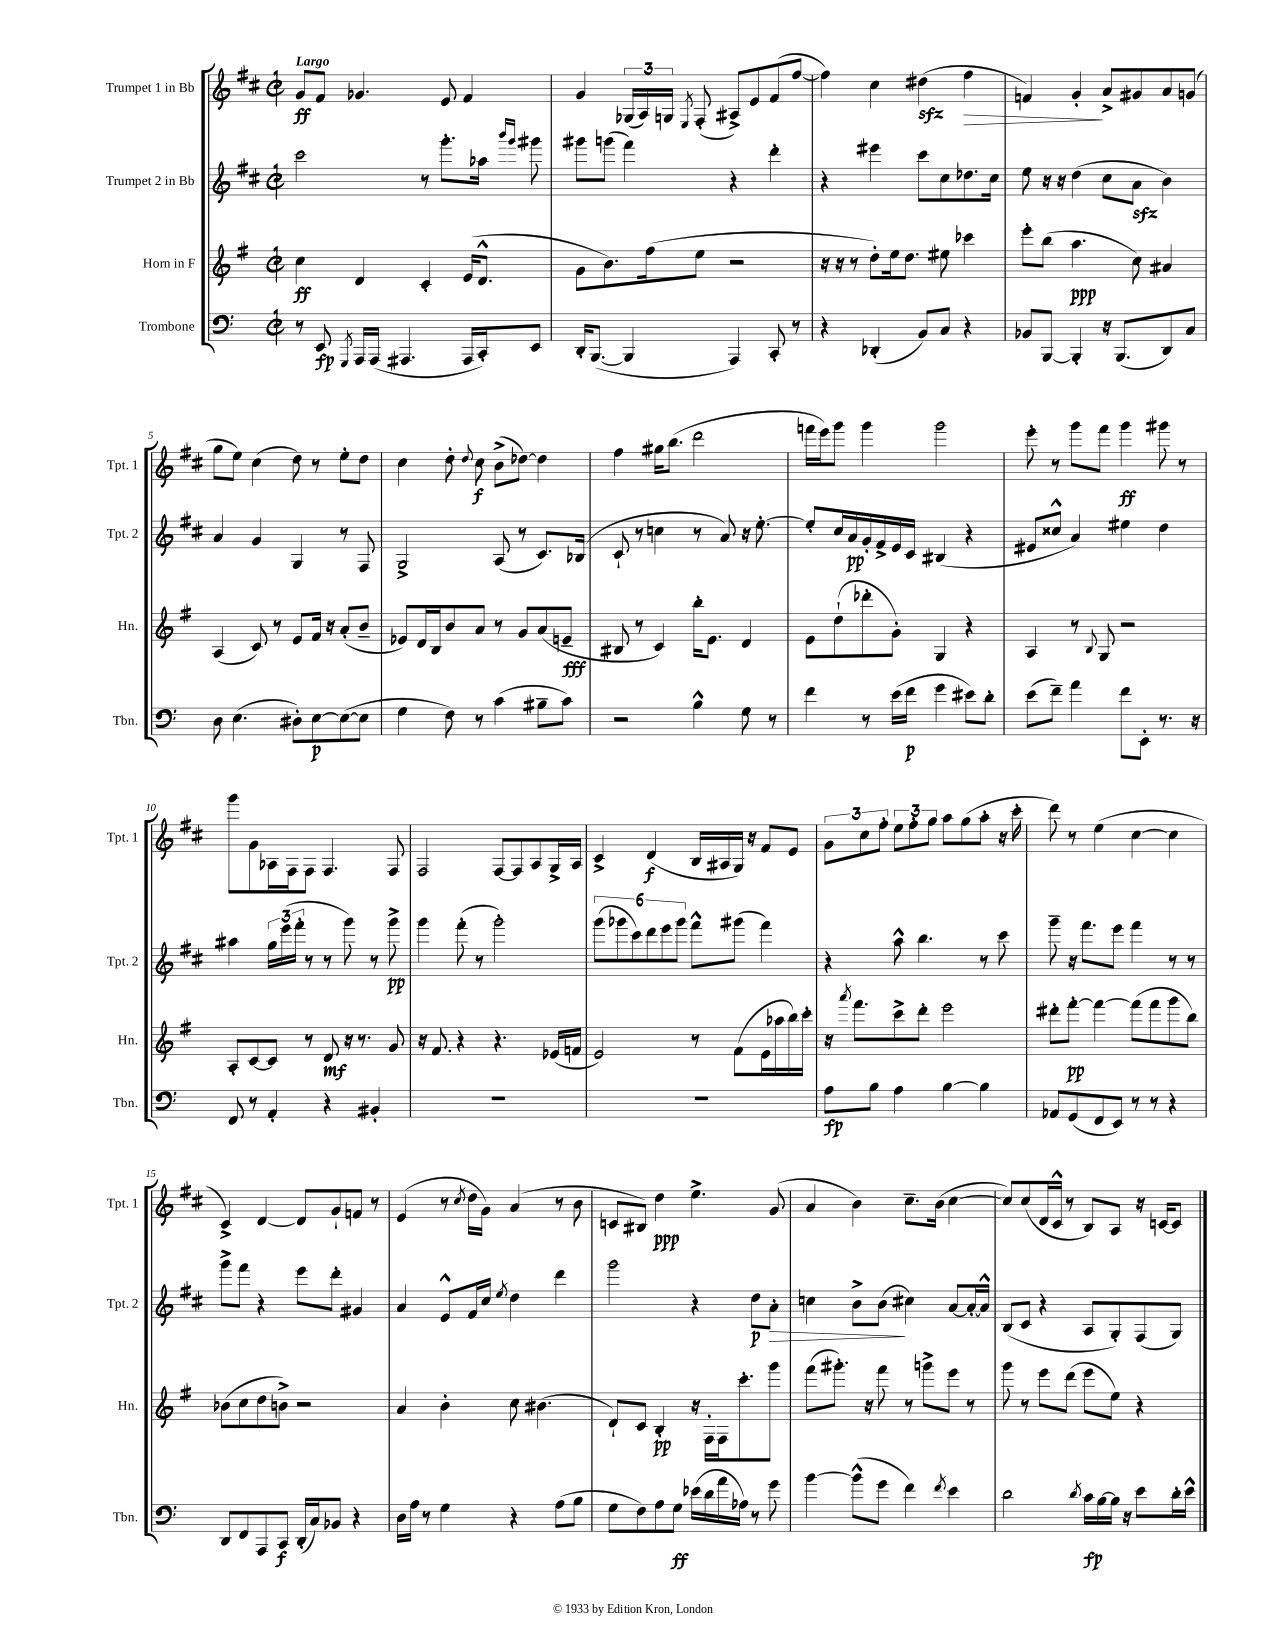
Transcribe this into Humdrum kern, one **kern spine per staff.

**kern	**kern	**kern	**kern
*staff4	*staff3	*staff2	*staff1
*clefF4	*clefG2	*clefG2	*clefG2
*k[]	*k[f#]	*k[f#c#]	*k[f#c#]
*M2/2	*M2/2	*M2/2	*M2/2
*met(c|)	*met(c|)	*met(c|)	*met(c|)
8r	4cc	2ccc#	8g
8EE	.	.	8f#
8qGGG	.	.	.
16AAA	4d	.	4.g-
(16AAA	.	.	.
4.AAA#	.	.	.
.	4c'	8r	.
.	.	8.ggg'	8e
16AAA#	(16e	.	4f#
16CC')	8.d^^	16aa-	.
.	.	16qqbbb	.
.	.	16qqggg	.
8EE	.	8ggg#	.
=	=	=	=
16DD'	8g	8ggg#	4g
([8.BBB	.	.	.
.	8.b)	(8ggg	.
4BBB]	.	4fff#)	(24G-
.	.	.	24A)
.	(16ff#	.	.
.	.	.	24G
.	.	.	8qE
.	8ee	.	(8F#'
4AAA)	2r	4r	8A#^)
.	.	.	8e
8CC'	.	4ddd'	(8f#
8r	.	.	[8ff#
=	=	=	=
4r	16r	4r	4ff#])
.	16r	.	.
.	8r	.	.
(4DD-'	8dd')	4eee#	4cc#
.	16ee	.	.
.	8.dd	.	.
8BB)	.	8ccc#	(4dd#
8C	8ee#	8cc#	.
4r	4ccc-	8.dd-	4ff#
.	.	16cc#	.
=	=	=	=
8BB-	8eee'	8ee	4f)
[8BBB	(8bb	16r	.
.	.	16r	.
4BBB']	4.aa	(4dd	4g'
16r	.	8cc#	8a^
(8.BBB	.	.	.
.	8cc)	8a	8g#
8DD)	4a#	4b)	8a
8C	.	.	(8g
=	=	=	=
8D	(4A	4a	8gg
(4.E	.	.	8ee)
.	8c)	4g	(4cc#
.	8r	.	.
8D#')	8e	4G	8dd)
[8E	16f#	.	8r
.	16r	.	.
(8E_	(8a'	8r	8ee'
8E]	8b~	8F#	8dd
=	=	=	=
4G	8e-)	2G^	4cc#
.	16d	.	.
.	16B	.	.
8F)	8b	.	8dd'
.	.	.	8qqdd
8r	8a	.	8cc#
(4c	8r	(8A	(8b^
.	8g	8r	[8dd-)
8B#~	(8a	8.c#)	4dd-]
8c)	8e~	.	.
.	.	(16B-	.
=	=	=	=
2r	8B#	8c#`	4ff#
.	8r	8r	.
.	4c)	4cc	16gg#
.	.	.	(8.bb
4B^^	16bb'	8r	2ddd
.	8.e	.	.
.	.	8a)	.
8G	4d	16r	.
.	.	[8.ee'	.
8r	.	.	.
=	=	=	=
4f	8e	8ee']	16fff
.	.	.	16eee)
.	(8dd`	16cc#	8ggg
.	.	16a	.
8r	8ddd-'	16g'	4ggg
.	.	16f#^	.
(16e	8g')	16e	.
16f	.	16c#	.
4g	4G	(4B#	2ggg
8e#)	4r	4r	.
8d'	.	.	.
=	=	=	=
(8e	4A	8e#	8eee'
8f~)	.	8cc##^^	8r
4a	8r	4a)	8ggg
.	8qqB	.	.
.	8G	.	8fff#
8f	2r	4ee#	4ggg
8EE'	.	.	.
8.r	.	4dd	8ggg#
.	.	.	8r
16r	.	.	.
=	=	=	=
8FF	8A'	4aa#	8ggg
8r	[8c	.	8g
4AA'	8c]	24gg	16A-
.	.	(24eee	.
.	.	.	16F#
.	.	24fff#'	.
.	8r	8r	8F#
4r	8d	8r	4.F#
.	16r	8ggg)	.
.	8.r	.	.
4BB#'	.	8r	.
.	8g	8ggg^	8F#
=	=	=	=
1r	16r	4ggg	2F#
.	8.f#	.	.
.	4r	(8fff#'	.
.	.	8r	.
.	4.r	2ggg')	[8F#
.	.	.	8F#]
.	.	.	8A
.	(16e-	.	16G^
.	16f	.	16A
=	=	=	=
1r	2e)	(12ggg	4c#^
.	.	12ggg-	.
.	.	12ccc#)	.
.	.	12ddd	(4d
.	.	12eee	.
.	.	12ggg-	.
.	8r	8fff#^^	16B
.	.	.	16A#
.	(8f#	(8ggg#	16G)
.	.	.	16r
.	16e	4fff#)	8f#
.	16aa-	.	.
.	16bb)	.	8e
.	16ccc'	.	.
=	=	=	=
8A	16r	4r	12g
.	8qaaa	.	.
.	8.fff#	.	.
.	.	.	12cc#
8B	.	.	.
.	.	.	12ff#'
4A	8ccc^	8aa^^	12ee
.	.	.	12ff#'
.	8ddd'	4.bb	.
.	.	.	12gg
[4B	2eee	.	8aa
.	.	.	(8gg
4B]	.	8r	8aa'
.	.	8ccc#	16r
.	.	.	16ccc#'
=	=	=	=
8AA-	8ddd#'	8ggg~	8ddd)
(8GG	[8fff#'	16r	8r
.	.	8.fff#	.
8FF	4fff#_	.	(4ee
8EE)	.	8eee	.
8r	(8fff#]	4fff#	[4cc#
8r	8fff#	.	.
4r	8ggg	8r	4cc#]
.	8bb)	8r	.
=	=	=	=
8DD	(8b-	8ggg^	4c#^)
8FF	8cc	8fff#	.
8AAA	8dd	4r	[4d
8CC	8b^)	.	.
(16DD'	2r	8eee	8d]
16C)	.	.	.
8BB-	.	8ddd'	8g`
4r	.	4g#	8f
.	.	.	8r
=	=	=	=
16D	4a	4a	(4e
16A	.	.	.
8r	.	.	.
4G	4b'	8e^^	8r
.	.	.	8qcc#
.	.	16f#	16dd
.	.	16cc#	16g)
.	.	8qee	.
4r	8cc	4dd	(4a
.	(4.b#	.	.
(8A	.	4ddd	8r
8B	.	.	8b
=	=	=	=
8G	8d`)	2ggg	8c
8F)	8c	.	8B#)
8A	4B'	.	4dd
8G	.	.	.
(16e-	16r	4r	4.ee^
16d	16F#'	.	.
16a	16F#	.	.
16A-)	8.ccc'	.	.
8r	.	8dd	.
8g	8ggg	8a'	(8g
=	=	=	=
[4b	(8fff#	4cc	4a
.	8.ggg#')	.	.
(8b^^]	.	8b^	4b)
.	16r	.	.
8g	8fff#	(8b	.
4f)	8r	4cc#)	8.cc#~
.	8ggg^	.	.
.	.	.	(16b
8qf	.	.	.
4e	8eee	[8a	[4cc#
.	8r	16a'_	.
.	.	16a^^]	.
=	=	=	=
2d	8ggg	(8B	8cc#])
.	8r	8c#	(8cc#
.	8eee	4r	16d
.	.	.	16c#^^
.	(8ddd	.	8r
8qd	.	.	.
16c	8eee	8A	8B)
[16B	.	.	.
16B]	8ee)	8G')	8A
16r	.	.	.
8e	4r	(8F#	16r
.	.	.	[16c
16d'	.	8G)	8c]
16e^^	.	.	.
==	==	==	==
*-	*-	*-	*-
